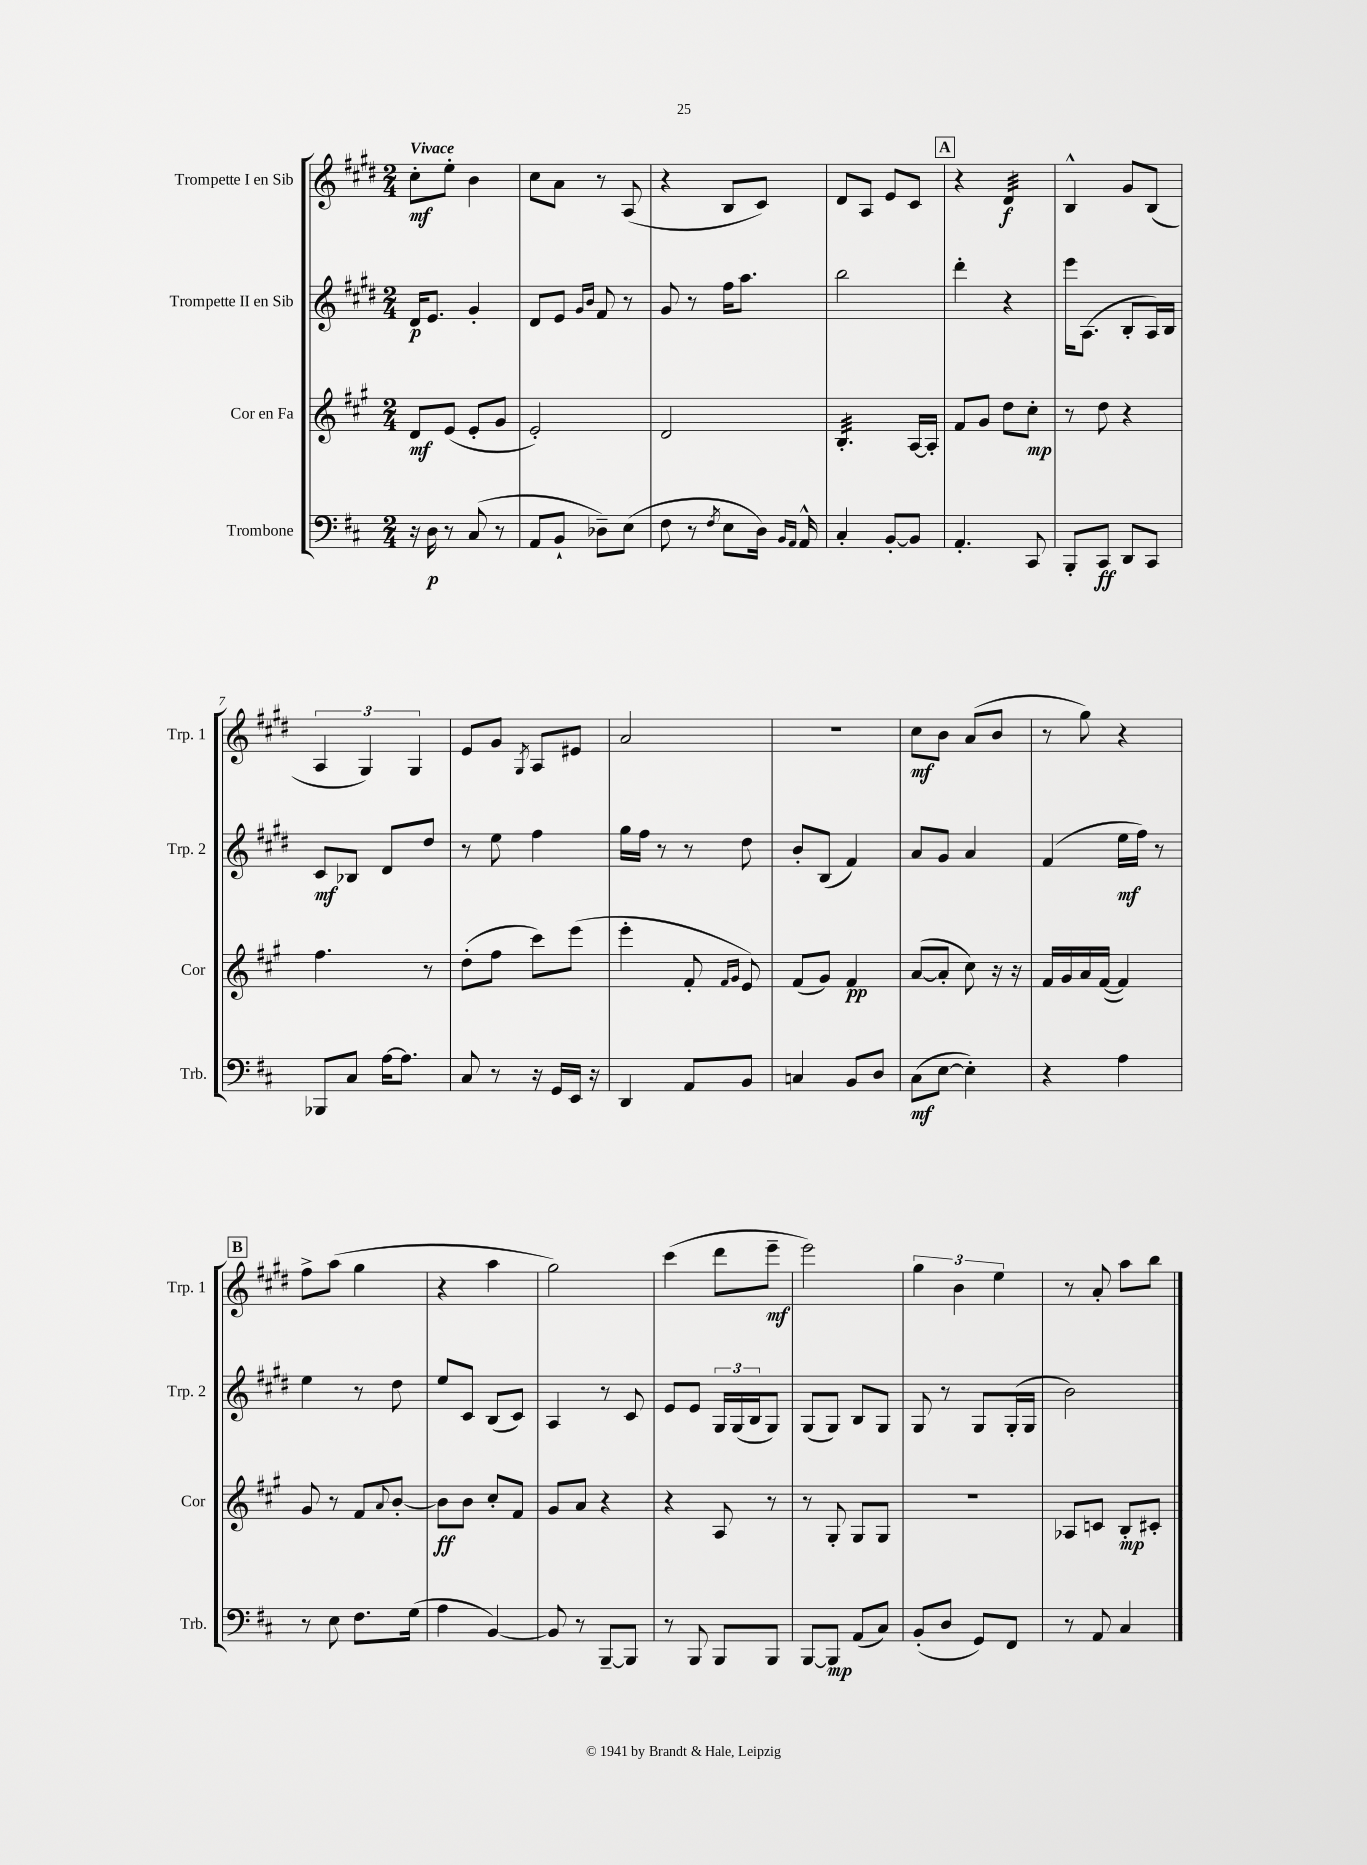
<<
\new StaffGroup <<
\new Staff = "s0" \with { instrumentName = "Trompette I en Sib" shortInstrumentName = "Trp. 1" } {
    \clef treble \key e \major \numericTimeSignature \time 2/4 \tempo "Vivace"
    cis''8-.\mf e''8-. b'4 |
    cis''8 a'8 r8 a8( |
    r4 b8 cis'8) |
    dis'8 a8 e'8 cis'8 |
    \mark \markup { \box "A" } r4 dis'4:32\f |
    b4-^ gis'8 b8( |
    \tuplet 3/2 { a4 gis4) gis4 } |
    e'8 gis'8 \acciaccatura { gis8 } a8 eis'8 |
    a'2 |
    R2 |
    cis''8\mf b'8 a'8( b'8 |
    r8 gis''8) r4 |
    \mark \markup { \box "B" } fis''8-> a''8( gis''4 |
    r4 a''4 |
    gis''2) |
    cis'''4( dis'''8 e'''8--\mf |
    e'''2) |
    \tuplet 3/2 { gis''4 b'4 e''4 } |
    r8 a'8-. a''8 b''8 \bar "|." |
}
\new Staff = "s1" \with { instrumentName = "Trompette II en Sib" shortInstrumentName = "Trp. 2" } {
    \clef treble \key e \major \numericTimeSignature \time 2/4
    dis'16\p e'8. gis'4-. |
    dis'8 e'8 \grace { gis'16 b'16 } fis'8 r8 |
    gis'8 r8 fis''16 a''8. |
    b''2 |
    \mark \markup { \box "A" } dis'''4-. r4 |
    e'''16 a8.( b8-. a16) b16 |
    cis'8\mf bes8 dis'8 dis''8 |
    r8 e''8 fis''4 |
    gis''16 fis''16 r8 r8 dis''8 |
    b'8-. b8( fis'4) |
    a'8 gis'8 a'4 |
    fis'4( e''16\mf fis''16) r8 |
    \mark \markup { \box "B" } e''4 r8 dis''8 |
    e''8 cis'8 b8( cis'8) |
    a4 r8 cis'8 |
    e'8 e'8 \tuplet 3/2 { gis16 gis16( b16 } gis8) |
    gis8( gis8) b8 gis8 |
    gis8 r8 gis8 gis16-.( gis16 |
    b'2) \bar "|." |
}
\new Staff = "s2" \with { instrumentName = "Cor en Fa" shortInstrumentName = "Cor" } {
    \clef treble \key a \major \numericTimeSignature \time 2/4
    d'8\mf e'8( e'8-. gis'8 |
    e'2-.) |
    d'2 |
    b4.:32-. a16~ a16-. |
    \mark \markup { \box "A" } fis'8 gis'8 d''8 cis''8-.\mp |
    r8 d''8 r4 |
    fis''4. r8 |
    d''8-.( fis''8 cis'''8) e'''8( |
    e'''4-. fis'8-. \grace { fis'16 gis'16 } e'8) |
    fis'8( gis'8) fis'4\pp |
    a'8~( a'8-. cis''8) r16 r16 |
    fis'16 gis'16 a'16 fis'16~( fis'4) |
    \mark \markup { \box "B" } gis'8 r8 fis'8 \appoggiatura { a'8 } b'8~-. |
    b'8\ff b'8 cis''8-. fis'8 |
    gis'8 a'8 r4 |
    r4 a8 r8 |
    r8 gis8-. gis8 gis8 |
    R2 |
    aes8 c'8 b8-.\mp cis'8-. \bar "|." |
}
\new Staff = "s3" \with { instrumentName = "Trombone" shortInstrumentName = "Trb." } {
    \clef bass \key d \major \numericTimeSignature \time 2/4
    r16 d16\p r8 cis8( r8 |
    a,8 b,8-! des8--) e8( |
    fis8 r8 \acciaccatura { fis8 } e8 d16) \grace { b,16 a,16 } a,16-^ |
    cis4-. b,8~-. b,8 |
    \mark \markup { \box "A" } a,4.-. cis,8 |
    b,,8-. cis,8\ff d,8 cis,8 |
    bes,,8 cis8 a16~ a8. |
    cis8 r8 r16 g,16 e,16 r16 |
    d,4 a,8 b,8 |
    c4 b,8 d8 |
    cis8\mf( e8~ e4-.) |
    r4 a4 |
    \mark \markup { \box "B" } r8 e8 fis8. g16( |
    a4 b,4~) |
    b,8 r8 b,,8~-- b,,8 |
    r8 b,,8 b,,8 b,,8 |
    b,,8~ b,,8\mp a,8( cis8) |
    b,8-.( d8 g,8) fis,8 |
    r8 a,8 cis4 \bar "|." |
}
>>
>>
